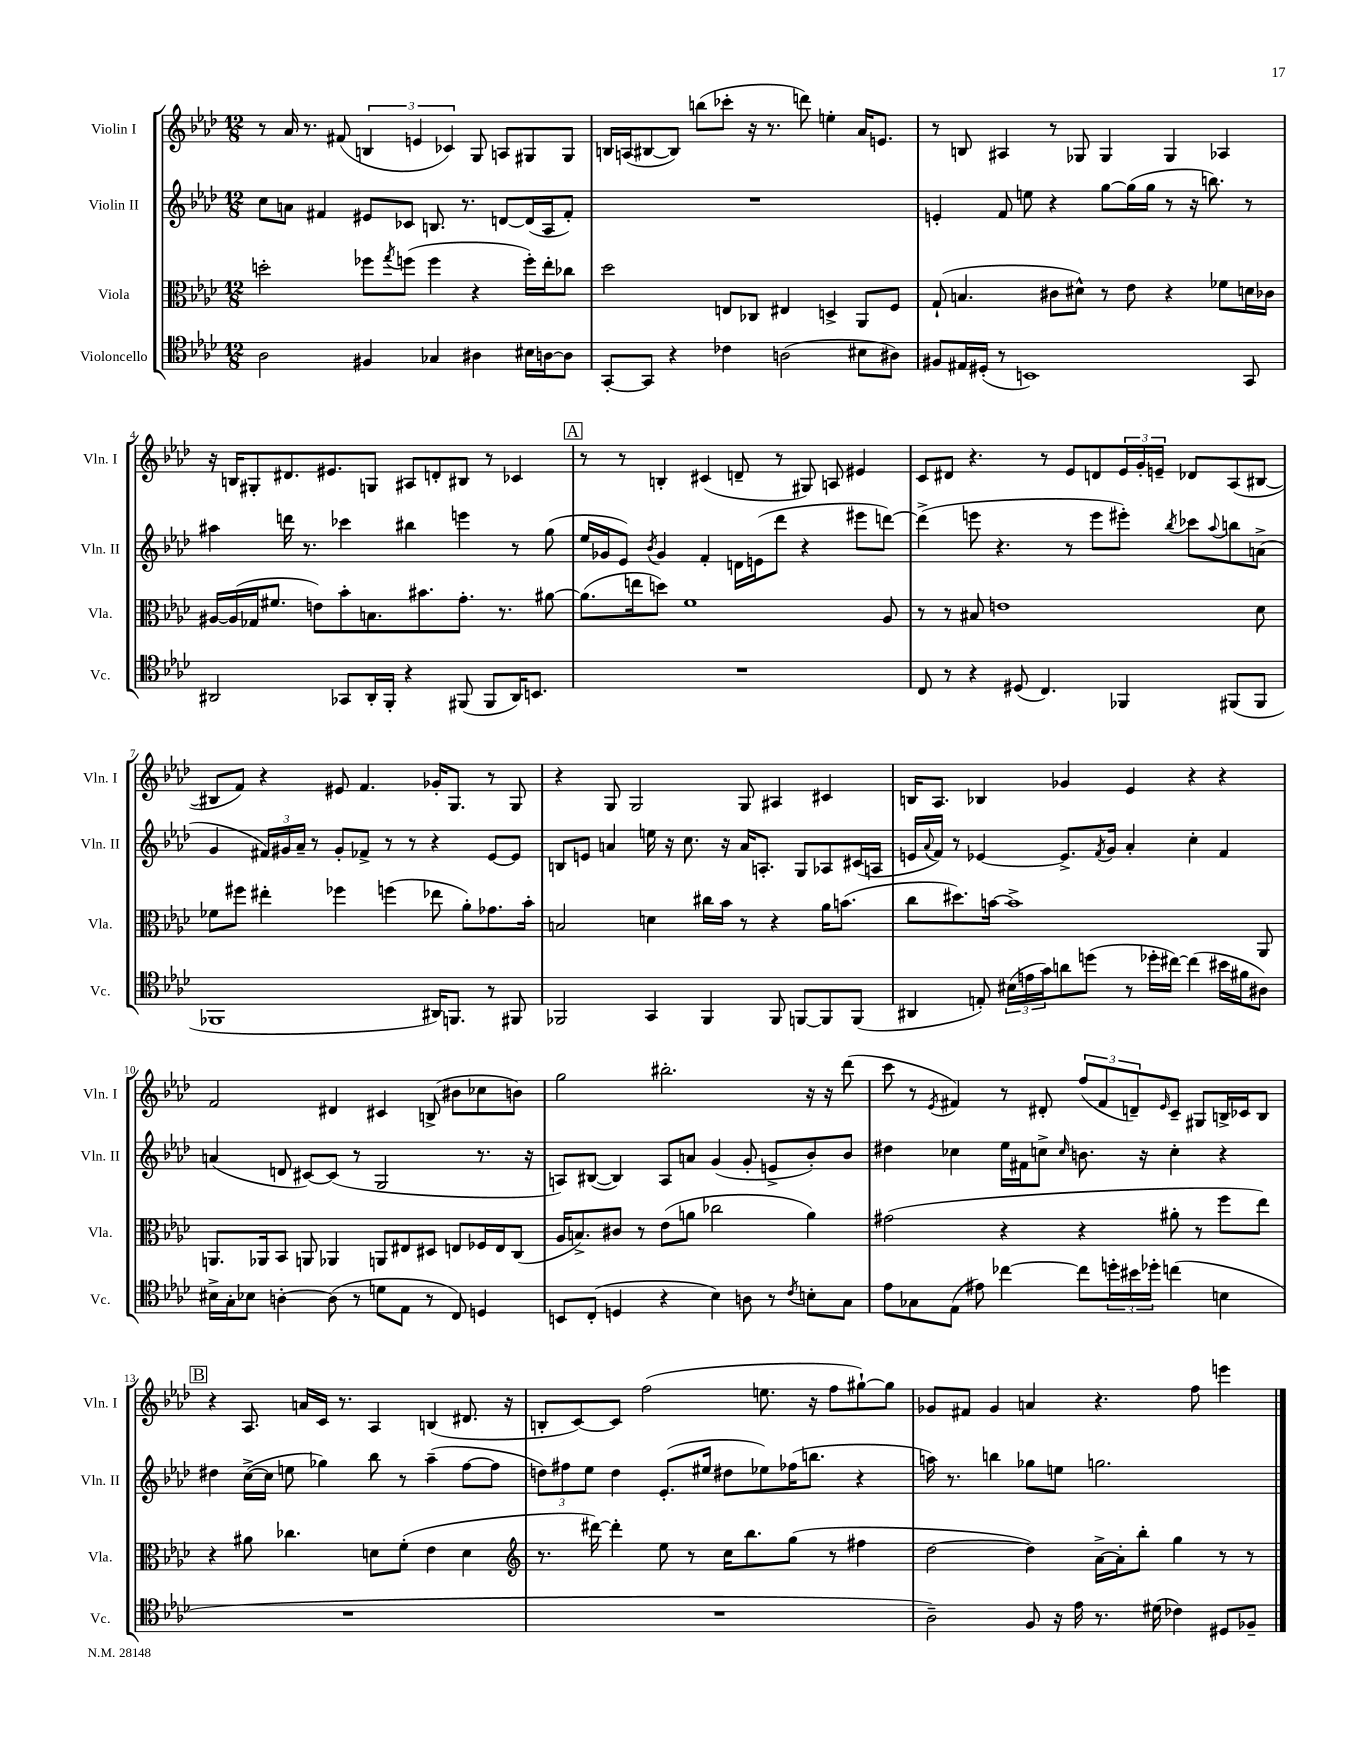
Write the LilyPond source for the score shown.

<<
\new StaffGroup <<
\new Staff = "s0" \with { instrumentName = "Violin I" shortInstrumentName = "Vln. I" } {
    \clef treble \key aes \major \numericTimeSignature \time 12/8
    r8 aes'16 r8. fis'8( \tuplet 3/2 { b4 e'4 ces'4) } g8 a8 gis8 gis8 |
    b16 a16( bis8~ bis8) b''8( ces'''8-. r16 r8. d'''8) e''4-. aes'16 e'8. |
    r8 b8 ais4 r8 ges8 ges4 ges4 aes4 |
    r16 b16 gis8-. dis'8. eis'8. g8 ais8 d'8-. bis8 r8 ces'4 |
    \mark \markup { \box "A" } r8 r8 b4-. cis'4( d'8-- r8 gis8) a8 eis'4 |
    c'8 dis'8 r4. r8 ees'8 d'8 \tuplet 3/2 { ees'16 g'16-. e'16-- } des'8 aes8( bis8~ |
    bis8 f'8) r4 eis'8 f'4. ges'16-. g8. r8 g8 |
    r4 g8 g2 g8 ais4 cis'4 |
    b16 aes8. bes4 ges'4 ees'4 r4 r4 |
    f'2 dis'4 cis'4 b8->( bis'8 ces''8 b'8) |
    g''2 bis''2.-. r16 r16 des'''8( |
    c'''8 r8 \acciaccatura { ees'8 } fis'4) r8 dis'8-. \tuplet 3/2 { f''8( fis'8 d'8--) } \grace { ees'16 } c'8-- gis8 b16-> ces'16 b8 |
    \mark \markup { \box "B" } r4 aes8. a'16 c'16 r8. aes4 b4( dis'8. r16 |
    b8-. c'8~) c'8 f''2( e''8. r16 f''8 gis''8~-!) gis''8 |
    ges'8 fis'8 ges'4 a'4 r4. f''8 e'''4 \bar "|." |
}
\new Staff = "s1" \with { instrumentName = "Violin II" shortInstrumentName = "Vln. II" } {
    \clef treble \key aes \major \numericTimeSignature \time 12/8
    c''8 a'8 fis'4 eis'8 ces'8 b8. r8. d'8~ d'16( aes16 fis'8-.) |
    R1. |
    e'4-. f'8 e''8 r4 g''8~ g''16( g''16 r8 r16 b''8.) r8 |
    ais''4 d'''16 r8. ces'''4 bis''4 e'''4 r8 g''8( |
    \mark \markup { \box "A" } ees''16 ges'16 ees'8) \acciaccatura { bes'8 } ges'4 f'4-. d'16 e'16( des'''8 r4 eis'''8 d'''8~) |
    d'''4->( e'''8 r4. r8 e'''8 eis'''8-.) \acciaccatura { bes''8 } ces'''8 \appoggiatura { aes''8 } b''8 a'8->( |
    g'4 \tuplet 3/2 { fis'16) gis'16 aes'16-- } r8 gis'8-. fes'8-> r8 r8 r4 ees'8~ ees'8 |
    b8 e'8 a'4 e''16 r16 c''8. r16 a'16 a8.-. g8 aes8 cis'16( a16 |
    e'16 \appoggiatura { aes'8 } f'16) r8 ees'4~ ees'8.-> \acciaccatura { f'8 } g'16 aes'4-. c''4-. f'4 |
    a'4( d'8 cis'8~) cis'8( r8 g2 r8. r16 |
    a8) bis8~( bis4) a8 a'8 g'4( g'8-. e'8-> bes'8-.) bes'8 |
    dis''4 ces''4 ees''16 fis'16 c''8-> \grace { c''16 } b'8. r16 c''4-. r4 |
    \mark \markup { \box "B" } dis''4 c''16~->( c''16 e''8 ges''4) bes''8 r8 aes''4--( f''8~ f''8 |
    \tuplet 3/2 { d''8) fis''8 ees''8 } d''4 ees'8.-.( eis''16 dis''8 ees''8) fes''16( b''8. r4 |
    a''16) r8. b''4 ges''8 e''8 g''2. \bar "|." |
}
\new Staff = "s2" \with { instrumentName = "Viola" shortInstrumentName = "Vla." } {
    \clef alto \key aes \major \numericTimeSignature \time 12/8
    d''2-. fes''8 \acciaccatura { g''8 } f''8( f''4 r4 f''16-.) ees''16-. ces''8 |
    des''2 e8 ces8 eis4 d4-> aes,8 f8 |
    g8-!( b4. cis'8 dis'8-^) r8 ees'8 r4 fes'8 d'16 ces'16 |
    ais16~ ais16( ges16 fis'8. e'8) bes'8-. b8. bis'8. g'8.-. r8. ais'8~ |
    \mark \markup { \box "A" } ais'8.( e''16 d''8) f'1 aes8 |
    r8 r8 bis8 e'1 des'8 |
    fes'8 fis''8 eis''4-. fes''4 f''4( ees''8 aes'8-.) ges'8. bes'16-. |
    b2 d'4 cis''16 bes'16 r8 r4 aes'16 b'8.( |
    c''8 dis''8.) b'16~ b'1-> aes,8 |
    a,8. aes,16 bes,8 a,8 aes,4 a,8 eis8 dis8 e8 fes16 e16 c8( |
    aes16 b8.->) cis'8 r8 ees'8( a'8 ces''2 a'4) |
    gis'2( r4 r4 ais'8-. r8 f''8 ees''8) |
    \mark \markup { \box "B" } r4 ais'8 ces''4. d'8 f'8-.( ees'4 d'4 |
    \clef treble r8. dis'''16~) dis'''4-. ees''8 r8 c''16 bes''8. g''8( r8 fis''4 |
    des''2~ des''4) aes'16~-> aes'16-. bes''8-. g''4 r8 r8 \bar "|." |
}
\new Staff = "s3" \with { instrumentName = "Violoncello" shortInstrumentName = "Vc." } {
    \clef tenor \key aes \major \numericTimeSignature \time 12/8
    aes2 fis4 ges4 ais4 bis16 a16~ a8 |
    g,8~-. g,8 r4 ces'4 a2( bis8 ais8) |
    fis8 eis16 dis16-.( r8 b,1) g,8 |
    ais,2 ges,8 ais,16-. f,16-. r4 fis,8( fis,8 ais,16) b,8. |
    \mark \markup { \box "A" } R1. |
    c8 r8 r4 dis8( c4.) fes,4 fis,8( fis,8 |
    fes,1 ais,16) f,8. r8 fis,8 |
    fes,2 g,4 fes,4 fes,8 f,8~ f,8 f,8( |
    ais,4 e8-.) \tuplet 3/2 { bis16( e'16 g'16) } a'8 d''8( r8 des''16-. cis''16~) cis''4( bis'16 fis'16 ais8) |
    bis16-> g16-. bes8 a4~-. a8( r8 d'8 ees8 r8 c8) d4 |
    b,8 c8-.( d4 r4 bes4) a8 r8 \acciaccatura { c'8 } b8-. g8 |
    ees'8 ges8 ees8( eis'8) ces''4~ ces''8 \tuplet 3/2 { d''16-. bis'16 des''16-. } c''4( b4 |
    \mark \markup { \box "B" } R1. |
    R1. |
    aes2--) f8 r16 ees'16 r8. dis'16( ces'4) dis8 fes8-- \bar "|." |
}
>>
>>
